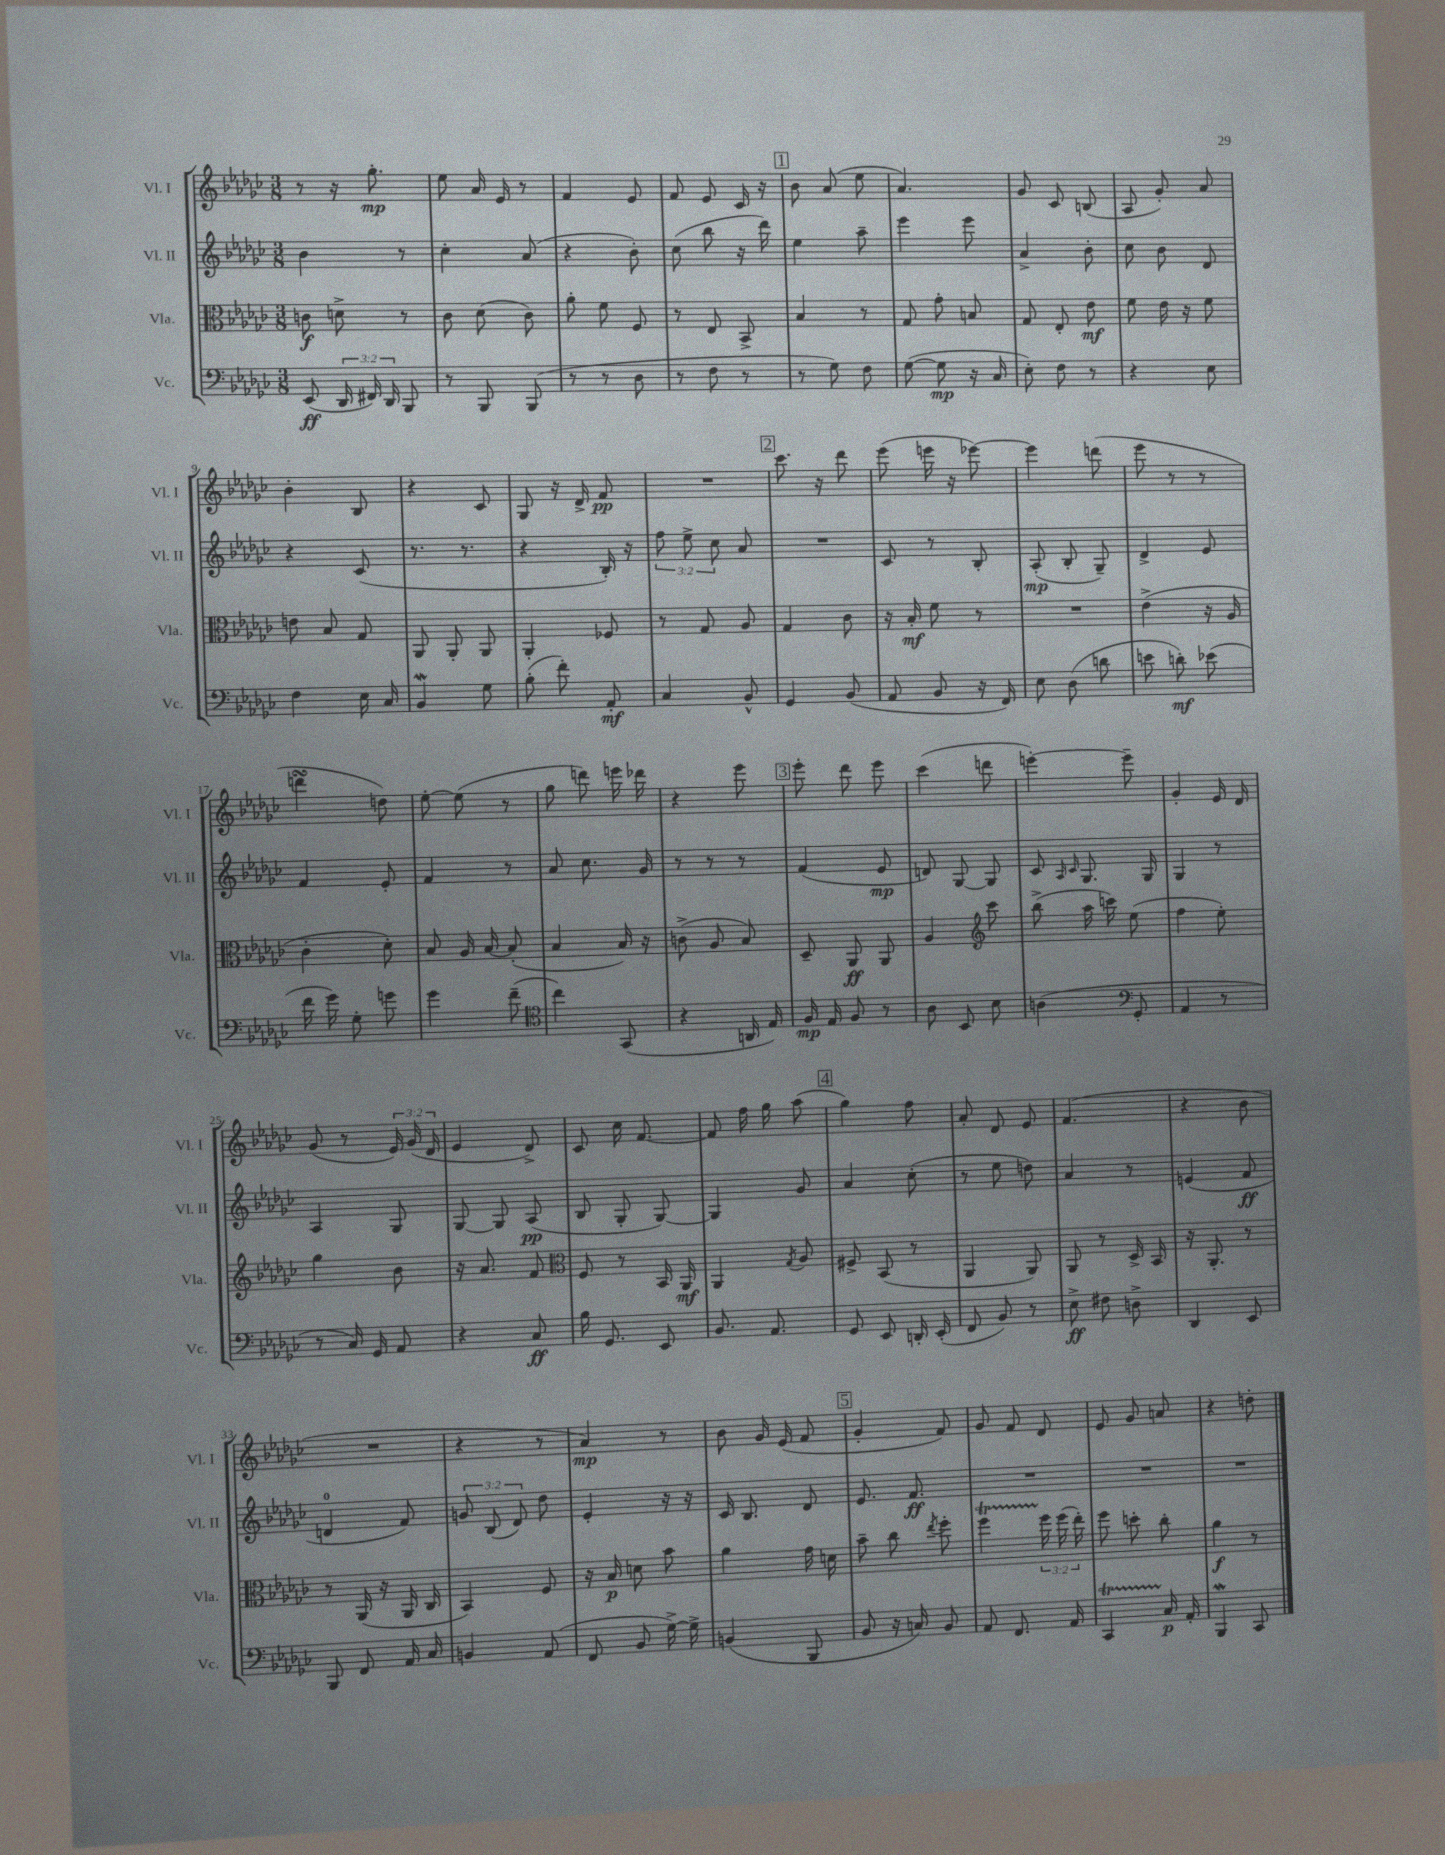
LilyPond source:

<<
\new StaffGroup <<
\new Staff = "s0" \with { instrumentName = "Vl. I" shortInstrumentName = "Vl. I" } {
    \clef treble \key ges \major \numericTimeSignature \time 3/8 \override Staff.TupletNumber.text = #tuplet-number::calc-fraction-text
    \autoBeamOff r8 r16 ges''8.-.\mp |
    ees''8 aes'16 ees'16 r8 |
    f'4 ees'8 |
    f'8 ees'8 ces'16 r16 |
    \mark \markup { \box "1" } bes'8 aes'8( ees''8 |
    aes'4.) |
    ges'8 ces'8 b8( |
    aes8 ges'8-.) aes'8 |
    bes'4-. bes8 |
    r4 ces'8 |
    ges8 r16 des'16-> f'8\pp |
    R4. |
    \mark \markup { \box "2" } ces'''8. r16 des'''8 |
    ees'''8( e'''16 r16 ees'''8~) |
    ees'''4 d'''8( |
    ees'''8 r8 r8 |
    d'''4\turn d''8) |
    ees''8~-. ees''8( r8 |
    ges''8 d'''8) e'''16 des'''16 |
    r4 ees'''8 |
    \mark \markup { \box "3" } ees'''8-. des'''8 ees'''8 |
    ces'''4( d'''8 |
    e'''4~-.) e'''8-- |
    ges'4-. ees'16 des'16 |
    ges'8( r8 \tuplet 3/2 { ees'16) ges'16( des'16 } |
    ees'4 des'8->) |
    ces'8 ces''16 f'8.~ |
    f'8 f''16 ges''16 aes''8( |
    \mark \markup { \box "4" } ges''4) f''8 |
    aes'8-. des'8 ees'8 |
    f'4.( |
    r4 bes'8 |
    R4. |
    r4 r8 |
    aes'4\mp) r8 |
    bes'8 ges'16 ees'16( f'8 |
    \mark \markup { \box "5" } ges'4-. f'8) |
    ges'8 f'8 des'8 |
    ees'8 ges'8 a'8 |
    r4 d''8-. \bar "|." |
}
\new Staff = "s1" \with { instrumentName = "Vl. II" shortInstrumentName = "Vl. II" } {
    \clef treble \key ges \major \numericTimeSignature \time 3/8 \override Staff.TupletNumber.text = #tuplet-number::calc-fraction-text
    \autoBeamOff bes'4 r8 |
    ces''4-. aes'8( |
    r4 bes'8-.) |
    ces''8( bes''8 r16 des'''16) |
    \mark \markup { \box "1" } ees''4 aes''8-- |
    ees'''4 ees'''8 |
    aes'4-> bes'8-. |
    ces''8 bes'8 des'8 |
    r4 ces'8( |
    r8. r8. |
    r4 bes16-.) r16 |
    \tuplet 3/2 { f''8 ees''8-> ces''8 } aes'8 |
    \mark \markup { \box "2" } R4. |
    ces'8 r8 bes8-. |
    aes8-.\mp( bes8-. ges8--) |
    des'4-> ees'8 |
    f'4 ees'8-. |
    f'4 r8 |
    aes'8 ces''8. ges'16 |
    r8 r8 r8 |
    \mark \markup { \box "3" } f'4( ees'8\mp |
    d'8) ges8~ ges8 |
    ces'8 \grace { aes16 ces'16 } ges8. ges16 |
    ges4 r8 |
    aes4 ges8 |
    ges8~ ges8 aes8\pp( |
    bes8 ges8-. ges8~) |
    ges4 ges'8 |
    \mark \markup { \box "4" } aes'4 ces''8-.( |
    r8 ees''8 d''8) |
    aes'4 r8 |
    e'4( f'8\ff |
    d'4-0 f'8) |
    \tuplet 3/2 { g'8 bes8( des'8) } des''8 |
    ees'4-. r16 r16 |
    ces'16 bes8. des'8 |
    \mark \markup { \box "5" } ees'8. f'8.\ff |
    R4. |
    R4. |
    R4. \bar "|." |
}
\new Staff = "s2" \with { instrumentName = "Vla." shortInstrumentName = "Vla." } {
    \clef alto \key ges \major \numericTimeSignature \time 3/8 \override Staff.TupletNumber.text = #tuplet-number::calc-fraction-text
    \autoBeamOff c'8\f d'8-> r8 |
    ces'8 des'8( ces'8) |
    aes'8-. f'8 f8 |
    r8 ees8 bes,8-> |
    \mark \markup { \box "1" } bes4 r8 |
    ges8 ges'8-. b8 |
    ges8 ees8-. ees'8\mf |
    f'8 ees'16 r16 f'8 |
    e'8 bes8 ges8 |
    aes,8 aes,8-. aes,8 |
    aes,4-. fes8 |
    r8 ges8 aes8 |
    \mark \markup { \box "2" } ges4 ces'8 |
    r16 bes16-.\mf f'8 r8 |
    R4. |
    ees'4->( r16 aes16 |
    ces'4-. des'8-.) |
    bes8 aes16 bes16~ bes8-.( |
    bes4 bes16) r16 |
    c'8->( aes8 bes8) |
    \mark \markup { \box "3" } des8-- aes,8\ff aes,8 |
    aes4 \clef treble ces'''8 |
    bes''8->( aes''16 c'''16) ees''8( |
    f''4 ees''8-.) |
    ges''4 bes'8 |
    r16 aes'8. f'8 |
    \clef alto f8 r8 bes,16 aes,16\mf |
    aes,4 \acciaccatura { ges8 } aes8 |
    \mark \markup { \box "4" } fis8-> bes,8( r8 |
    aes,4 aes,8) |
    aes,8 r8 des16-> bes,16 |
    r16 aes,8.-. r8 |
    r8 aes,16( r16 aes,16 ces16 |
    bes,4) f8 |
    r16 bes16\p d'8 bes'8 |
    aes'4 ges'16 d'16 |
    \mark \markup { \box "5" } bes'8-- ces''8 \acciaccatura { ees''8 } f''8-. |
    f''4\startTrillSpan \tuplet 3/2 { f''16\stopTrillSpan f''16( ees''16-.) } |
    f''8 d''8-. ces''8-. |
    aes'4\f r8 \bar "|." |
}
\new Staff = "s3" \with { instrumentName = "Vc." shortInstrumentName = "Vc." } {
    \clef bass \key ges \major \numericTimeSignature \time 3/8 \override Staff.TupletNumber.text = #tuplet-number::calc-fraction-text
    \autoBeamOff ees,8\ff( \tuplet 3/2 { des,16 fis,16) des,16 } bes,,8 |
    r8 bes,,8 bes,,8( |
    r8 r8 des8 |
    r8 f8 r8 |
    \mark \markup { \box "1" } r8 ges8) f8 |
    ges8~( ges8\mp r16 ces16 |
    ees8-.) f8 r8 |
    r4 ees8 |
    f4 ees16 ces16 |
    bes,4\mordent ges8 |
    bes8-.( f'8-.) aes,8-.\mf |
    ces4 bes,8-^ |
    \mark \markup { \box "2" } ges,4 bes,8( |
    aes,8 bes,8 r16 f,16) |
    ees8 des8( d'8 |
    e'8 d'8-.\mf) ees'8( |
    f'16 ges'16) ges8-. g'8 |
    ges'4 f'8--( |
    \clef tenor ces''4) ges,8( |
    r4 a,16 ees16) |
    \mark \markup { \box "3" } f16\mp ees16 f8 r8 |
    aes8 bes,8 bes8 |
    a4( \clef bass ges,8-. |
    aes,4 r8 |
    r8 ces16) ges,16 aes,8 |
    r4 ces8\ff |
    bes16 ges,8. ees,8 |
    bes,8. aes,8. |
    \mark \markup { \box "4" } ges,8 ees,8 d,16-. ees,16-.( |
    f,8 bes,8) r8 |
    ees8->\ff fis8 d8-> |
    des,4 ees,8 |
    bes,,8 f,8 aes,16 ces16 |
    b,4 aes,8( |
    f,8 bes,8 ges16~->) ges16-> |
    b,4( bes,,8 |
    \mark \markup { \box "5" } bes,8 r16 c16) bes,8 |
    aes,8 f,8. aes,16 |
    ces,4\startTrillSpan ces16\stopTrillSpan\p aes,16-. |
    bes,,4\mordent ces,8 \bar "|." |
}
>>
>>
